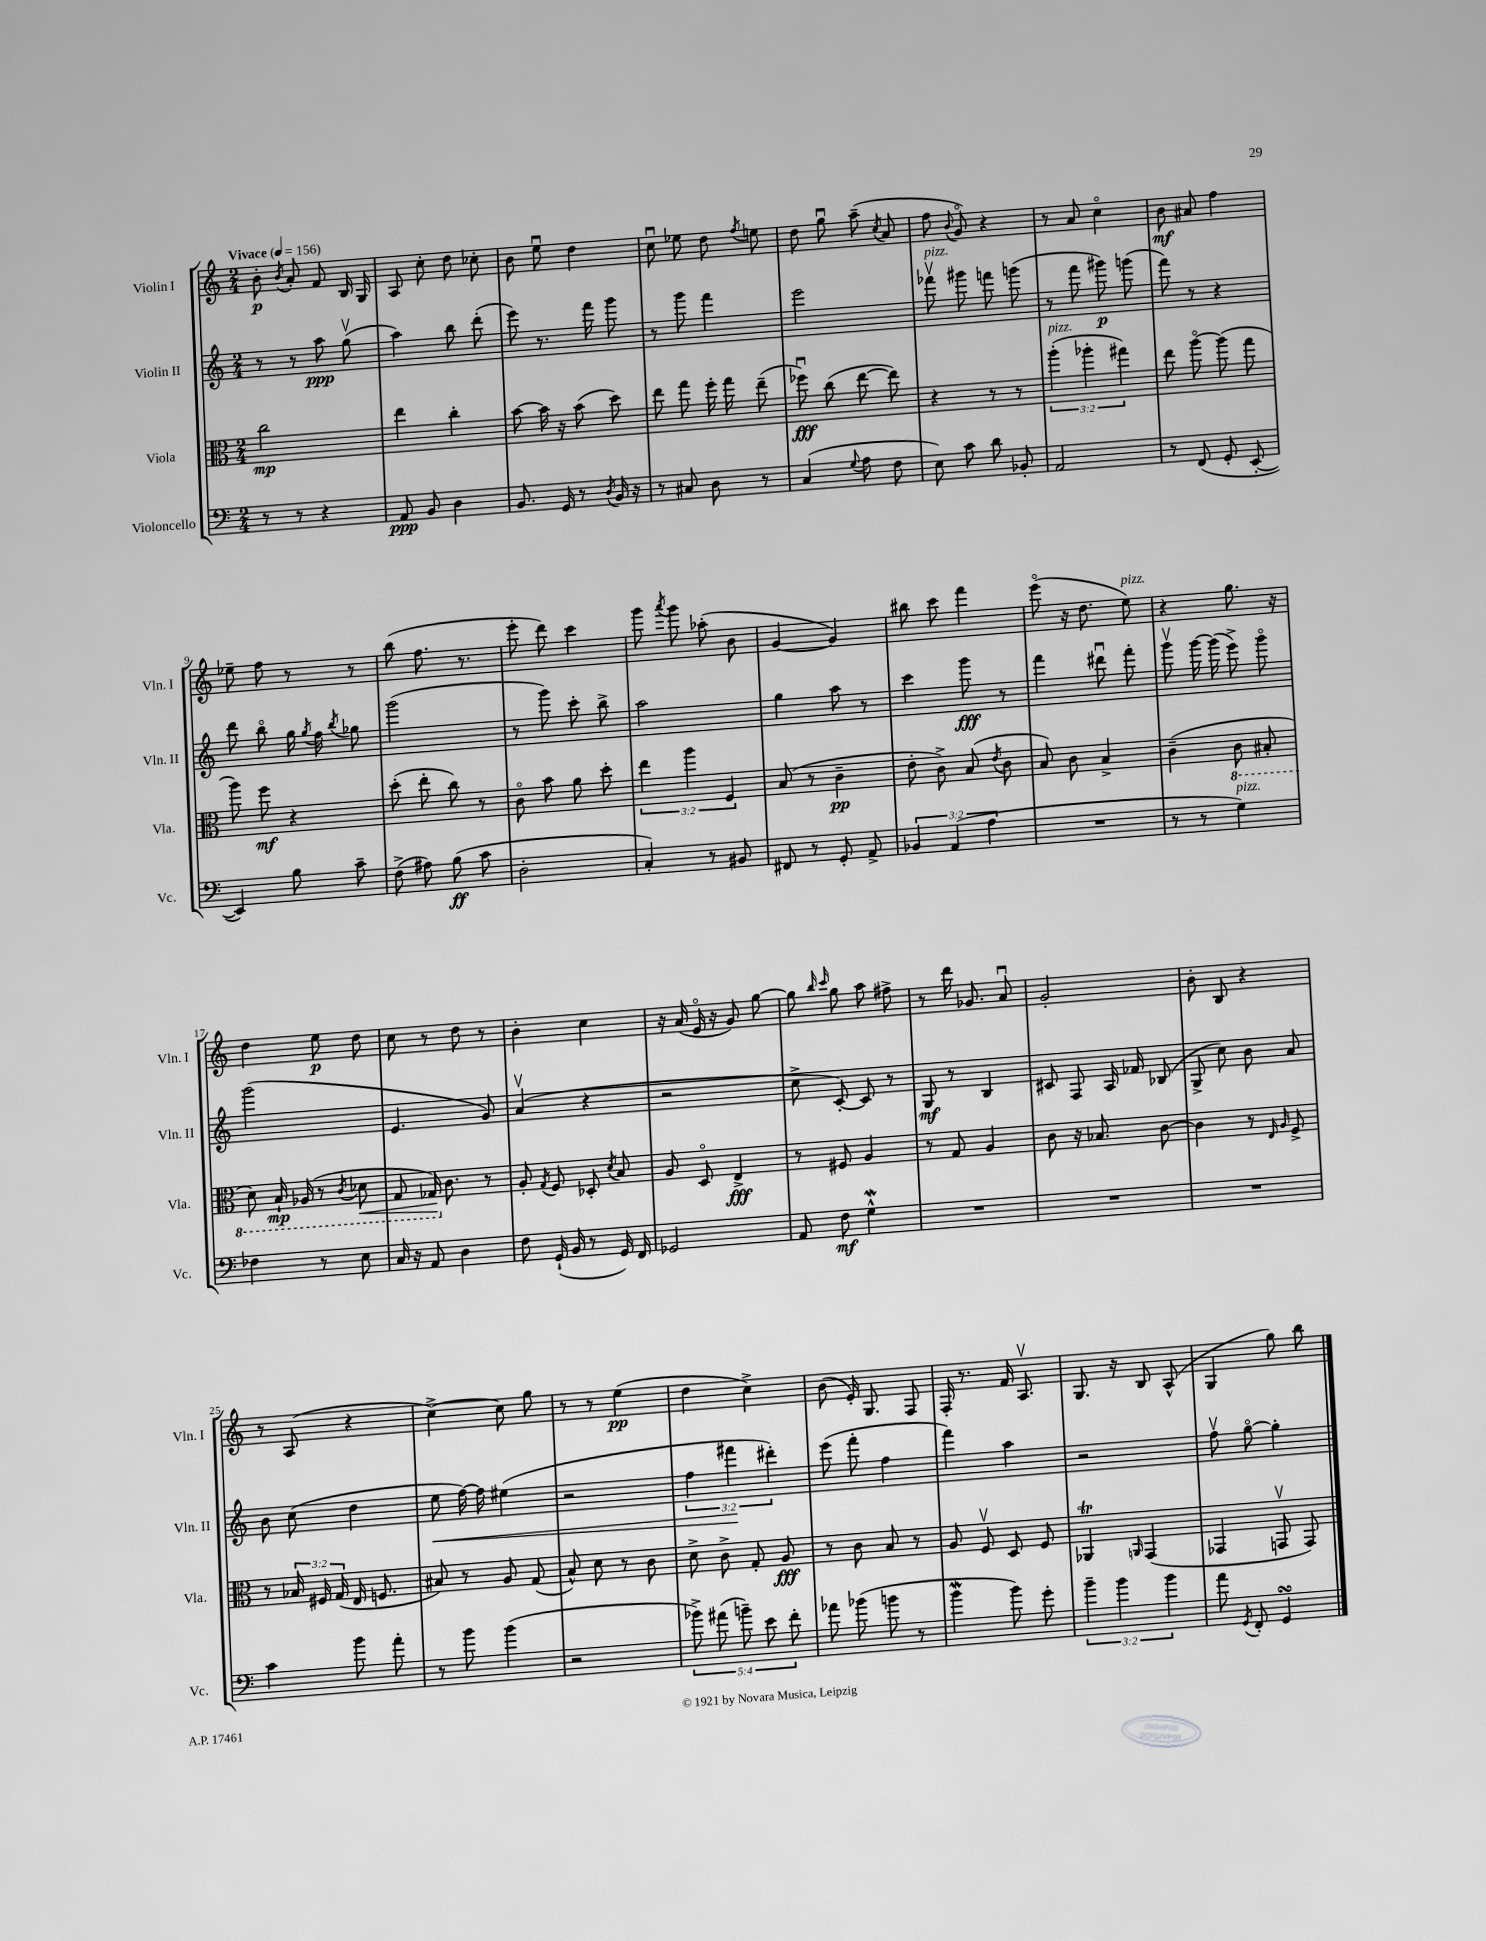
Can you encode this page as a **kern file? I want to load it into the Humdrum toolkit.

**kern	**kern	**kern	**kern
*staff4	*staff3	*staff2	*staff1
*clefF4	*clefC3	*clefG2	*clefG2
*k[]	*k[]	*k[]	*k[]
*M2/4	*M2/4	*M2/4	*M2/4
*MM156	*MM156	*MM156	*MM156
8r	2cc	8r	8b'
.	.	.	8qb
8r	.	8r	8a'
4r	.	8aa	8f
.	.	(8ggv	16B
.	.	.	16G
=	=	=	=
8AA	4ee	4aa)	8A
8BB	.	.	8cc'
4D	4cc'	8bb	8dd
.	.	(8ddd'	8cc-'
=	=	=	=
8.BB	[8b	8eee)	8b
.	16b]	8.r	8eeu
16GG	16r	.	.
8r	(8b	.	4dd
.	.	16fff	.
8qD	.	.	.
16BB	8dd)	8ggg	.
16r	.	.	.
=	=	=	=
8r	8ee	8r	8ccu
8C#	8gg	8ggg	8ee-
8D	16ff'	4fff	8dd
.	16gg	.	.
.	.	.	8qff
8r	(8ee~	.	8ee
=	=	=	=
(4C	8ff-u)	2eee	8dd
.	(8cc	.	8ggu
8qqG	.	.	.
8A	[8ee	.	(8aa~
.	.	.	8qcc
8F	8ee])	.	8a
=	=	=	=
8E)	4r	8fff-v	8ff
.	.	.	8qqb
8c	.	8ggg#	8go)
8d	8r	8fff	4r
8BB-'	8r	(8ggg	.
=	=	=	=
2AA	(6aa'	8r	8r
.	.	8fff	8a
.	6aa-'	.	.
.	.	8ggg#)	4cco
.	6gg#)	.	.
.	.	(8ggg	.
=	=	=	=
8r	8ee	8fff)	8b
(8FF	[8aao	8r	8a#
8GG'	(8aa]	4r	4ff
[8EE'	8gg	.	.
=	=	=	=
4EE])	8aa)	8ddd	8ee-~
.	8ff	8bbo	8ff
8B	4r	16gg	8r
.	.	8qgg	.
.	.	16ff	.
.	.	8qbb	.
8c~	.	8gg-	8r
=	=	=	=
(8F^	(8dd'	(2ggg	(8bb
8A#)	8ee'	.	8.ff
(8B	8cc)	.	.
.	.	.	8.r
8c	8r	.	.
=	=	=	=
2D'	8co	8r	8eee'
.	8b	8ggg)	8ddd)
.	8a	8ccc'	4ccc
.	8dd'	8bb^	.
=	=	=	=
4C')	6ee	2aa	8ggg
.	.	.	8qaaa
.	.	.	8ggg
.	6aa	.	.
8r	.	.	(8aa-'
.	6F	.	.
8BB#	.	.	8b
=	=	=	=
8FF#	(8B	4gg	[4g
8r	8r	.	.
8GG'	4c~	8aa	4g])
8AA^	.	8r	.
=	=	=	=
6BB-	8e'	4ccc	8bb#
.	8c^)	.	8ccc
(6AA	.	.	.
.	(8B	8ggg	4fff
6A	.	.	.
.	8qe	.	.
.	8c	8r	.
=	=	=	=
2r	8B)	4fff	(8eeeo
.	8c	.	16r
.	.	.	8.dd
.	4B^	8ddd#u	.
.	.	8fff'	8ee)
=	=	=	=
8r	(4c~	8gggv	4r
8r	.	[16ggg	.
.	.	(16ggg]	.
4G)	8C	8eee^)	8.gg
.	8BB#'	8gggo	.
.	.	.	16r
=	=	=	=
4F-	8D)	(2ggg	4dd
.	16BB`	.	.
.	(16AA-	.	.
8r	8r	.	8ee
.	8qC	.	.
8E	8D-	.	8dd
=	=	=	=
16C	8GG	4.e	8cc
16r	.	.	.
8AA	16GG-)	.	8r
.	8.c	.	.
4D	.	.	8dd
.	8r	8g)	8r
=	=	=	=
8F	8A'	(4av	4b'
.	8qG	.	.
(16GG`	8F	.	.
16BB	.	.	.
8r	8D-'	4r	4cc
.	8qd	.	.
16GG)	8B	.	.
16FF	.	.	.
=	=	=	=
2GG-	8A	2r	16r
.	.	.	(16a
.	8Do	.	16eo
.	.	.	16r
.	4E^	.	8g)
.	.	.	[8gg
=	=	=	=
8AA	8r	8cc^	8gg]
.	.	.	16qqbb
.	.	.	16qqccc
8F	8F#	[8c')	8gg
4G^^	4A	8c]	8aa
.	.	8r	8ff#^
=	=	=	=
2r	8r	8G	8r
.	8G	8r	16ddd
.	.	.	8.g-
.	4A	4B	.
.	.	.	8au
=	=	=	=
2r	8c	8c#	2g'
.	16r	8F	.
.	8.B-	.	.
.	.	16A	.
.	.	16f-	.
.	[8c	(8B-	.
=	=	=	=
2r	4c]	8G^	8b'
.	.	8cc)	8B
.	8r	8b	4r
.	16qqE	.	.
.	16qqA	.	.
.	8F^	8a	.
=	=	=	=
4c	8r	8b	8r
.	24B-	(8cc	(8A
.	24F#	.	.
.	(24G	.	.
8b	16E	4dd	4r
.	8.F	.	.
8a'	.	.	.
=	=	=	=
8r	8B#)	8ee	[4cc^)
8b	8r	[16ff)	.
.	.	16ff]	.
(4b	8A	(4ee#	8cc]
.	(8G	.	8gg
=	=	=	=
2r	8B^^)	2r	8r
.	8d	.	8r
.	8r	.	(4ee
.	8c	.	.
=	=	=	=
10b-^)	8d^	6ff	4dd
(10a#	.	.	.
.	8c^	.	.
.	.	6fff#	.
10b~)	.	.	.
.	8G'	.	4cc^)
10e	.	.	.
.	.	6ddd#')	.
.	8A	.	.
10f'	.	.	.
=	=	=	=
8a-	8r	(8eee	(8b
(8b-	8c	8fff'	16e')
.	.	.	8.G
8b	8B	4ff	.
8r	8r	.	8F
=	=	=	=
4b	8A	4fff)	16F'
.	.	.	8.r
.	8Fv	.	.
8b)	8D	4aa	16f
.	.	.	8.Av
8g'	8F	.	.
=	=	=	=
6b~	4AA-	2r	8.G
6b	.	.	.
.	.	.	16r
.	16qqAA	.	.
.	(4GG	.	8B
6b	.	.	.
.	.	.	(8A^^
=	=	=	=
8a	4GG-	8ffv	4G
8qGG	.	.	.
8FF'	.	[8ggo	.
4GG	8GGv	4gg']	8gg)
.	8GG)	.	8bb
==	==	==	==
*-	*-	*-	*-
